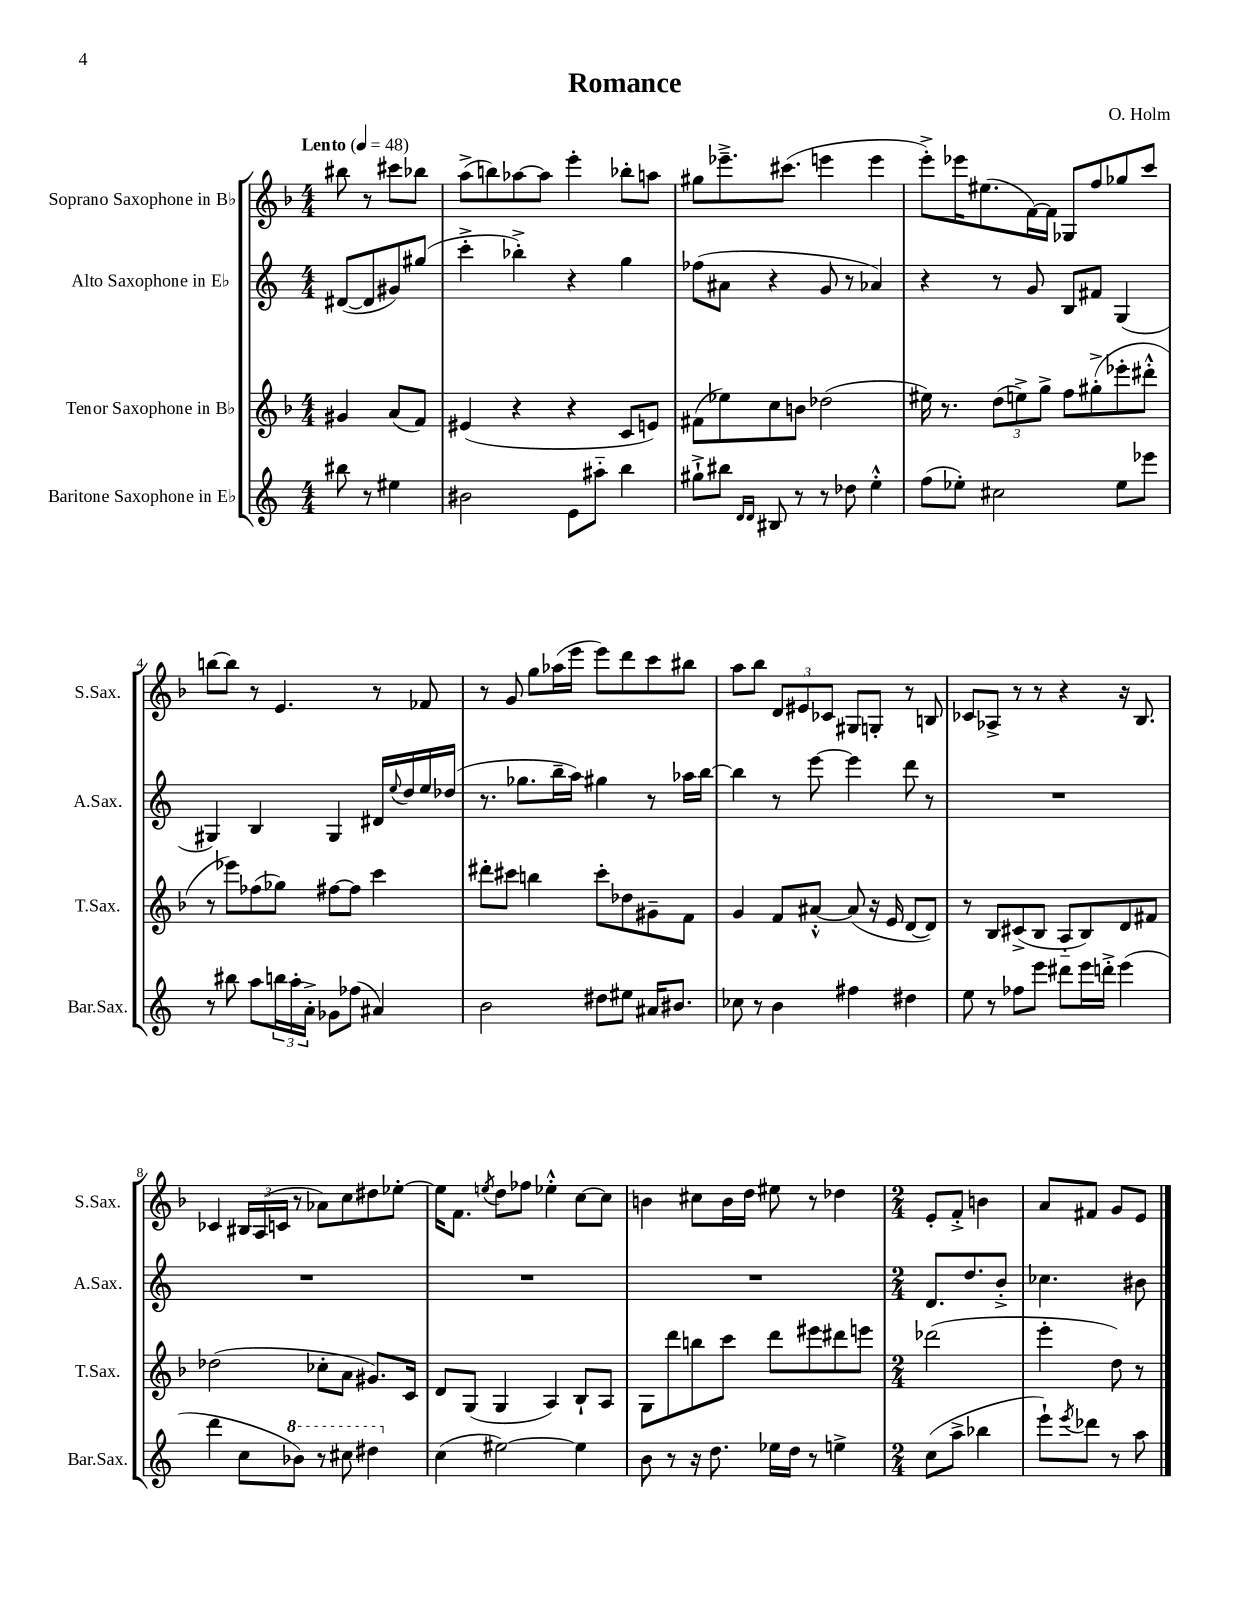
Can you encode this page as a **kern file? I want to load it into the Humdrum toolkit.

**kern	**kern	**kern	**kern
*staff4	*staff3	*staff2	*staff1
*clefG2	*clefG2	*clefG2	*clefG2
*k[]	*k[b-]	*k[]	*k[b-]
*M4/4	*M4/4	*M4/4	*M4/4
*MM48	*MM48	*MM48	*MM48
8bb#\	4g#/	([8d#/L	8bb#\
8r	.	8d#/]	8r
4ee#\	(8a/L	8g#/)	8ccc#\L
.	8f/J)	(8gg#/J	8bb-\J
=	=	=	=
2b#\	(4e#/	4ccc'^\	(8aa^\L
.	.	.	8bb\)
.	4r	4bb-'^\)	[8aa-\
.	.	.	8aa-\]J
8e\L	4r	4r	4eee'\
8aa#'~\J	.	.	.
4bb\	8c/L	4gg\	8bb-'\L
.	8e/J)	.	8aa\J
=	=	=	=
8gg#`^\L	(8f#\L	(8ff-\L	8gg#\L
8bb#\J	8ee-\)	8a#\J	8.eee-~^\
16qqd/LL	.	.	.
16qqd/JJ	.	.	.
8B#/	8cc\	4r	.
.	.	.	(8.ccc#\J
8r	8b\J	.	.
8r	(2dd-\	8g/	4eee\
8dd-\	.	8r	.
4ee'^^\	.	4a-/)	4eee\
=	=	=	=
(8ff\L	16ee#\)	4r	8eee'^\L)
.	8.r	.	.
8ee-'\J)	.	.	16eee-\K
.	.	.	(8.ee#\
2cc#\	(12dd\L	8r	.
.	12ee^\)	.	.
.	.	8g/	[16f\L)
.	12gg^\J	.	.
.	.	.	16f\]JJ
.	8ff\L	8B/L	8G-/L
.	(8gg#'^\	8f#/J	8ff/
8ee-\L	8eee-'\	(4G/	8gg-/
8eee-\J	8ddd#'^^\J	.	8ccc/J
=	=	=	=
8r	8r	4G#/)	[8bb\L
8bb#\	8eee-\L)	.	8bb\]J
8aa\L	(8ff-\	4B/	8r
24bb\L	8gg-\J)	.	4.e/
24aa'\	.	.	.
24a'^\JJ	.	.	.
8g-\L	[8ff#\L	4G#/	.
(8ff-\J	8ff#\]J	.	.
4a#/)	4ccc\	16d#/LL	8r
.	.	8qqee/	.
.	.	16dd/	.
.	.	16ee/	8f-/
.	.	(16dd-/JJ	.
=	=	=	=
2b\	8ddd#'\L	8.r	8r
.	8ccc#\J	.	8g/
.	.	8.gg-\L	.
.	4bb\	.	8gg\L
.	.	16bb~\L	(16aa-\L
.	.	16aa\JJ)	16eee\JJ
8dd#\L	8ccc#'\L	4gg#\	8eee\L)
8ee#\J	8dd-\	.	8ddd\
16a#/LK	8g#~\	8r	8ccc\
8.b#/J	.	.	.
.	8f\J	16aa-\LL	8bb#\J
.	.	[16bb\JJ	.
=	=	=	=
8cc-\	4g/	4bb\]	8aa\L
8r	.	.	8bb-\J
4b\	8f/L	8r	12d/L
.	.	.	12e#/
.	[8a#'^^/J	[8eee\	.
.	.	.	12c-/J
4ff#\	(8a#/]	4eee\]	8G#/L
.	16r	.	8G'/J
.	16e/	.	.
4dd#\	[8d/L	8ddd\	8r
.	8d/]J)	8r	8B/
=	=	=	=
8ee\	8r	1r	8c-/L
8r	8B-/L	.	8A-^/J
8ff-\L	(8c#^/	.	8r
8eee\J	8B-/J	.	8r
8ddd#\L	8A'~/L	.	4r
16eee\L	8B-/)	.	.
16ddd'^\JJ	.	.	.
(4eee\	8d/	.	16r
.	.	.	8.B-/
.	8f#/J	.	.
=	=	=	=
4ddd\	(2dd-\	1r	4c-/
8cc\L	.	.	24B#/LL
.	.	.	(24A/
.	.	.	24c/JJ
8bb-\J)	.	.	8r
8r	8cc-'\L	.	8a-\L)
8ccc#\	8a\J	.	8cc\
4ddd#\	8.g#/L)	.	8dd#\
.	.	.	[8ee-'\J
.	16c/Jk	.	.
=	=	=	=
(4cc\	8d/L	1r	16ee-\]LK
.	.	.	8.f\J
.	(8G/J	.	.
.	.	.	8qee/
[2ee#\)	4G/	.	8dd\L
.	.	.	8ff-\J
.	4A/)	.	4ee-'^^\
4ee#\]	8B-`/L	.	[8cc\L
.	8A/J	.	8cc\]J
=	=	=	=
8b\	8G\L	1r	4b\
8r	8ddd\	.	.
16r	8bb\	.	8cc#\L
8.dd\	.	.	.
.	8ccc\J	.	16b\L
.	.	.	16dd\JJ
16ee-\LL	8ddd\L	.	8ee#\
16dd\JJ	.	.	.
8r	8eee#\	.	8r
4ee^\	8ddd#\	.	4dd-\
.	8eee\J	.	.
=	=	=	=
*M2/4	*M2/4	*M2/4	*M2/4
(8cc\L	(2ddd-\	8.d/L	8e'/L
8aa^\J	.	.	8f'^/J
.	.	8.dd/	.
4bb-\	.	.	4b\
.	.	8b'^/J	.
=	=	=	=
8eee`\L)	4eee'\	4.cc-\	8a/L
8qeee/	.	.	.
8ddd-\J	.	.	8f#/J
8r	8dd\)	.	8g/L
8aa\	8r	8b#\	8e/J
==	==	==	==
*-	*-	*-	*-
